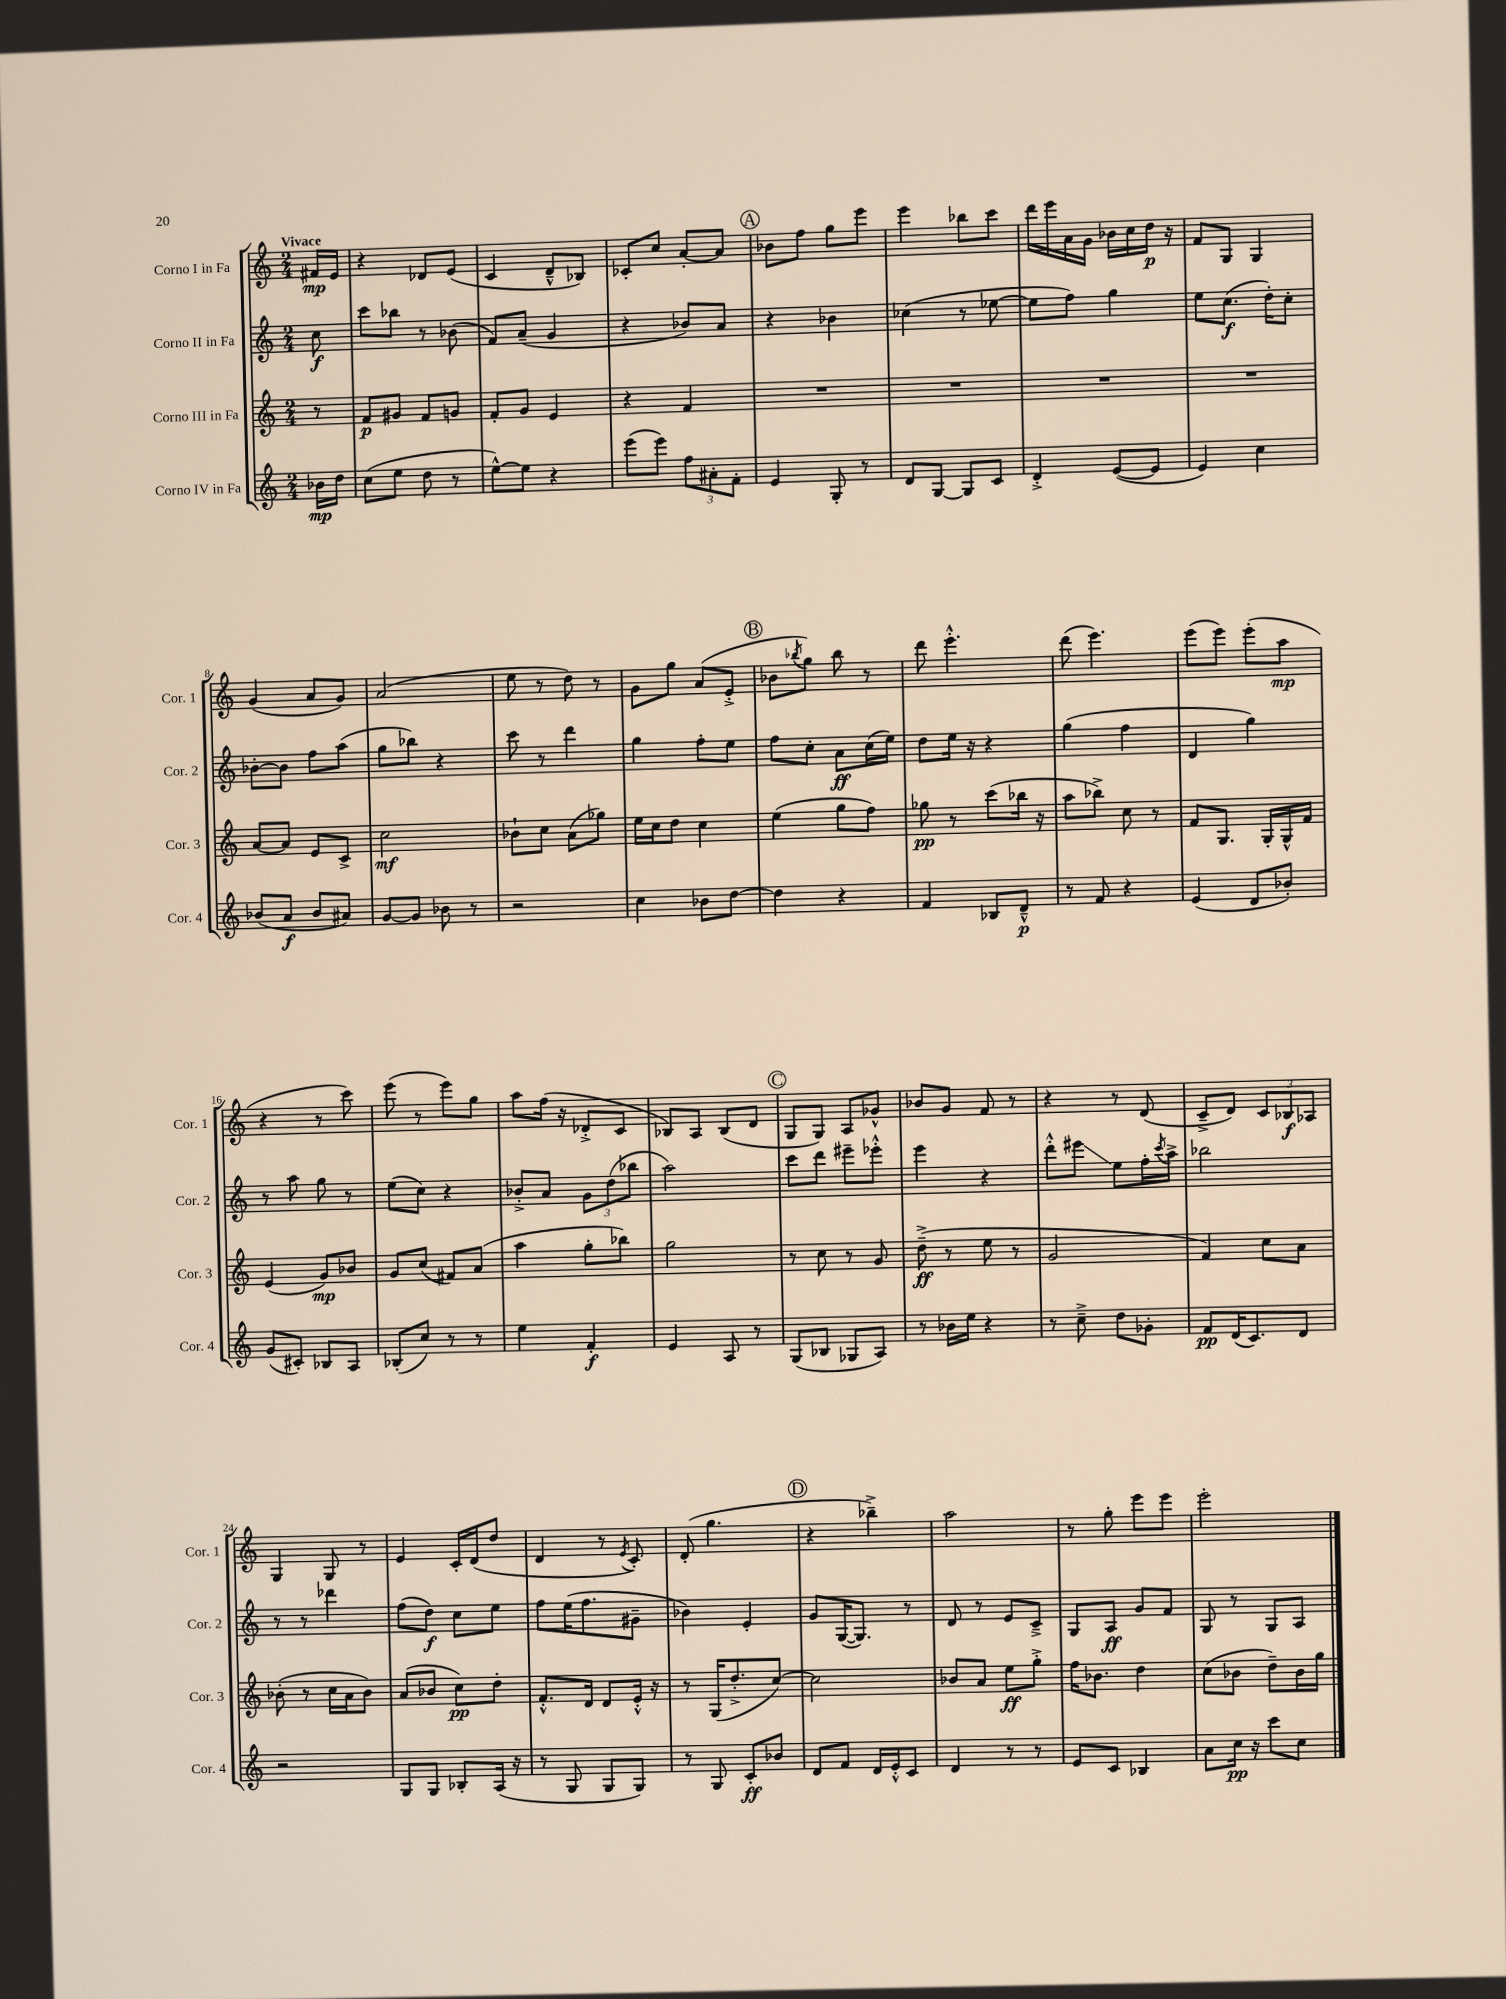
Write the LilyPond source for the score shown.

<<
\new StaffGroup <<
\new Staff = "s0" \with { instrumentName = "Corno I in Fa" shortInstrumentName = "Cor. 1" } {
    \clef treble \key c \major \numericTimeSignature \time 2/4 \partial 8 \tempo "Vivace"
    fis'16\mp e'16 |
    r4 des'8 e'8( |
    c'4 d'8---^ bes8) |
    ces'8-. c''8 a'8~-. a'8 |
    \mark \markup { \circle "A" } bes'8 f''8 g''8 e'''8 |
    e'''4 bes''8 c'''8 |
    d'''16 e'''16 a'16 g'16 bes'16 c''16 d''16\p r16 |
    f'8 g8 g4 |
    g'4( a'8 g'8) |
    a'2( |
    e''8 r8 d''8) r8 |
    g'8 g''8 a'8( e'8-.-> |
    \mark \markup { \circle "B" } bes'8 \acciaccatura { bes''8 } g''8) bes''8 r8 |
    d'''8 e'''4.-.-^ |
    d'''8( e'''4.) |
    e'''8( e'''8) e'''8-.( a''8\mp |
    r4 r8 c'''8) |
    e'''8( r8 e'''8) g''8 |
    a''8 f''16( r16 des'8-.-> c'8 |
    bes8) a8 bes8( d'8 |
    \mark \markup { \circle "C" } g8 g8) a8 ges'8-^ |
    bes'8 g'8 f'8 r8 |
    r4 r8 d'8( |
    c'8---> d'8) \tuplet 3/2 { c'8 bes8\f aes8 } |
    g4 g8 r8 |
    e'4 c'16-. d'16( d''8 |
    d'4 r8 \acciaccatura { e'8 } c'8-.) |
    d'8-.( g''4. |
    \mark \markup { \circle "D" } r4 bes''4--->) |
    a''2 |
    r8 g''8-. e'''8 e'''8 |
    e'''2-. \bar "|." |
}
\new Staff = "s1" \with { instrumentName = "Corno II in Fa" shortInstrumentName = "Cor. 2" } {
    \clef treble \key c \major \numericTimeSignature \time 2/4 \partial 8
    c''8\f |
    c'''8 bes''8 r8 bes'8( |
    f'8) a'8--( g'4 |
    r4 bes'8) a'8 |
    \mark \markup { \circle "A" } r4 bes'4 |
    ces''4( r8 ees''8~ |
    ees''8 f''8) g''4 |
    e''8 c''8.\f( d''16-.) c''8-. |
    bes'8~-. bes'8 f''8 a''8( |
    g''8 bes''8) r4 |
    c'''8 r8 d'''4 |
    g''4 f''8-. e''8 |
    \mark \markup { \circle "B" } f''8 c''8-. a'8\ff c''16( e''16) |
    d''8 e''16 r16 r4 |
    g''4( f''4 |
    d'4 g''4) |
    r8 a''8 g''8 r8 |
    e''8( c''8) r4 |
    bes'8-.-> a'8 \tuplet 3/2 { g'8 d''8( bes''8 } |
    a''2) |
    \mark \markup { \circle "C" } c'''8 d'''8 eis'''8-- ees'''8-.-^ |
    e'''4 r4 |
    d'''8-.-^ eis'''8\glissando e''8 f''16-. \acciaccatura { c'''8 } a''16-> |
    bes''2 |
    r8 r8 des'''4 |
    f''8( d''8\f) c''8 e''8 |
    f''8 e''16( f''8. gis'8-- |
    bes'4) e'4-. |
    \mark \markup { \circle "D" } g'8 g16~( g8.) r8 |
    d'8 r8 e'8 c'8---> |
    g8 a8\ff g'8 f'8 |
    g8 r8 g8 a8 \bar "|." |
}
\new Staff = "s2" \with { instrumentName = "Corno III in Fa" shortInstrumentName = "Cor. 3" } {
    \clef treble \key c \major \numericTimeSignature \time 2/4 \partial 8
    r8 |
    f'8\p gis'8 f'8 g'8 |
    f'8-. g'8 e'4 |
    r4 f'4 |
    \mark \markup { \circle "A" } R2 |
    R2 |
    R2 |
    R2 |
    a'8~ a'8 e'8 c'8-> |
    c''2\mf |
    bes'8-! c''8 a'8( ges''8) |
    e''16 c''16 d''8 c''4 |
    \mark \markup { \circle "B" } e''4( g''8 f''8) |
    ges''8\pp r8 c'''8( bes''16 r16 |
    a''8 bes''8->) c''8 r8 |
    f'8 g8. g16-. g16-^ f'16 |
    e'4( g'8\mp) bes'8 |
    g'8 c''8( fis'8) a'8( |
    a''4 g''8-. bes''8) |
    g''2 |
    \mark \markup { \circle "C" } r8 c''8 r8 g'8 |
    d''8--->\ff( r8 e''8 r8 |
    g'2 |
    f'4) c''8 a'8 |
    bes'8-.( r8 c''16 a'16 bes'8) |
    a'8( bes'8 c''8\pp) d''8-. |
    f'8.-.-^ d'16 d'8 e'16-.-^ r16 |
    r8 g16( d''8.-.-> c''8~) |
    \mark \markup { \circle "D" } c''2 |
    bes'8 a'8 e''8\ff g''8-.-> |
    f''16 bes'8. d''4 |
    c''8( bes'8 d''8--) bes'16 g''16 \bar "|." |
}
\new Staff = "s3" \with { instrumentName = "Corno IV in Fa" shortInstrumentName = "Cor. 4" } {
    \clef treble \key c \major \numericTimeSignature \time 2/4 \partial 8
    bes'16\mp d''16 |
    c''8( e''8 d''8 r8 |
    e''8~-^) e''8 r4 |
    e'''8( e'''8) \tuplet 3/2 { f''8 ais'8-. f'8-. } |
    \mark \markup { \circle "A" } e'4 g8-. r8 |
    d'8 g8~ g8 c'8 |
    d'4-.-> e'8~( e'8 |
    e'4) c''4 |
    bes'8( a'8\f bes'8 ais'8) |
    g'8~ g'8 bes'8 r8 |
    r2 |
    c''4 bes'8 d''8~ |
    \mark \markup { \circle "B" } d''4 r4 |
    f'4 bes8 d'8---^\p |
    r8 f'8 r4 |
    e'4( d'8 bes'8-.) |
    g'8( cis'8-.) bes8 a8 |
    bes8-.( c''8) r8 r8 |
    e''4 f'4-.\f |
    e'4 a8 r8 |
    \mark \markup { \circle "C" } g8( bes8 ges8 a8) |
    r8 bes'16 e''16 r4 |
    r8 c''8---> d''8 ges'8-. |
    f'8\pp d'16( c'8.) d'8 |
    r2 |
    g8 g8 bes8-. a16( r16 |
    r8 g8 g8 g8) |
    r8 g8 c'8-.\ff bes'8 |
    \mark \markup { \circle "D" } d'8 f'8 d'16 e'16-.-^ c'8 |
    d'4 r8 r8 |
    e'8 c'8 bes4 |
    a'8 c''16\pp r16 c'''8 c''8 \bar "|." |
}
>>
>>
